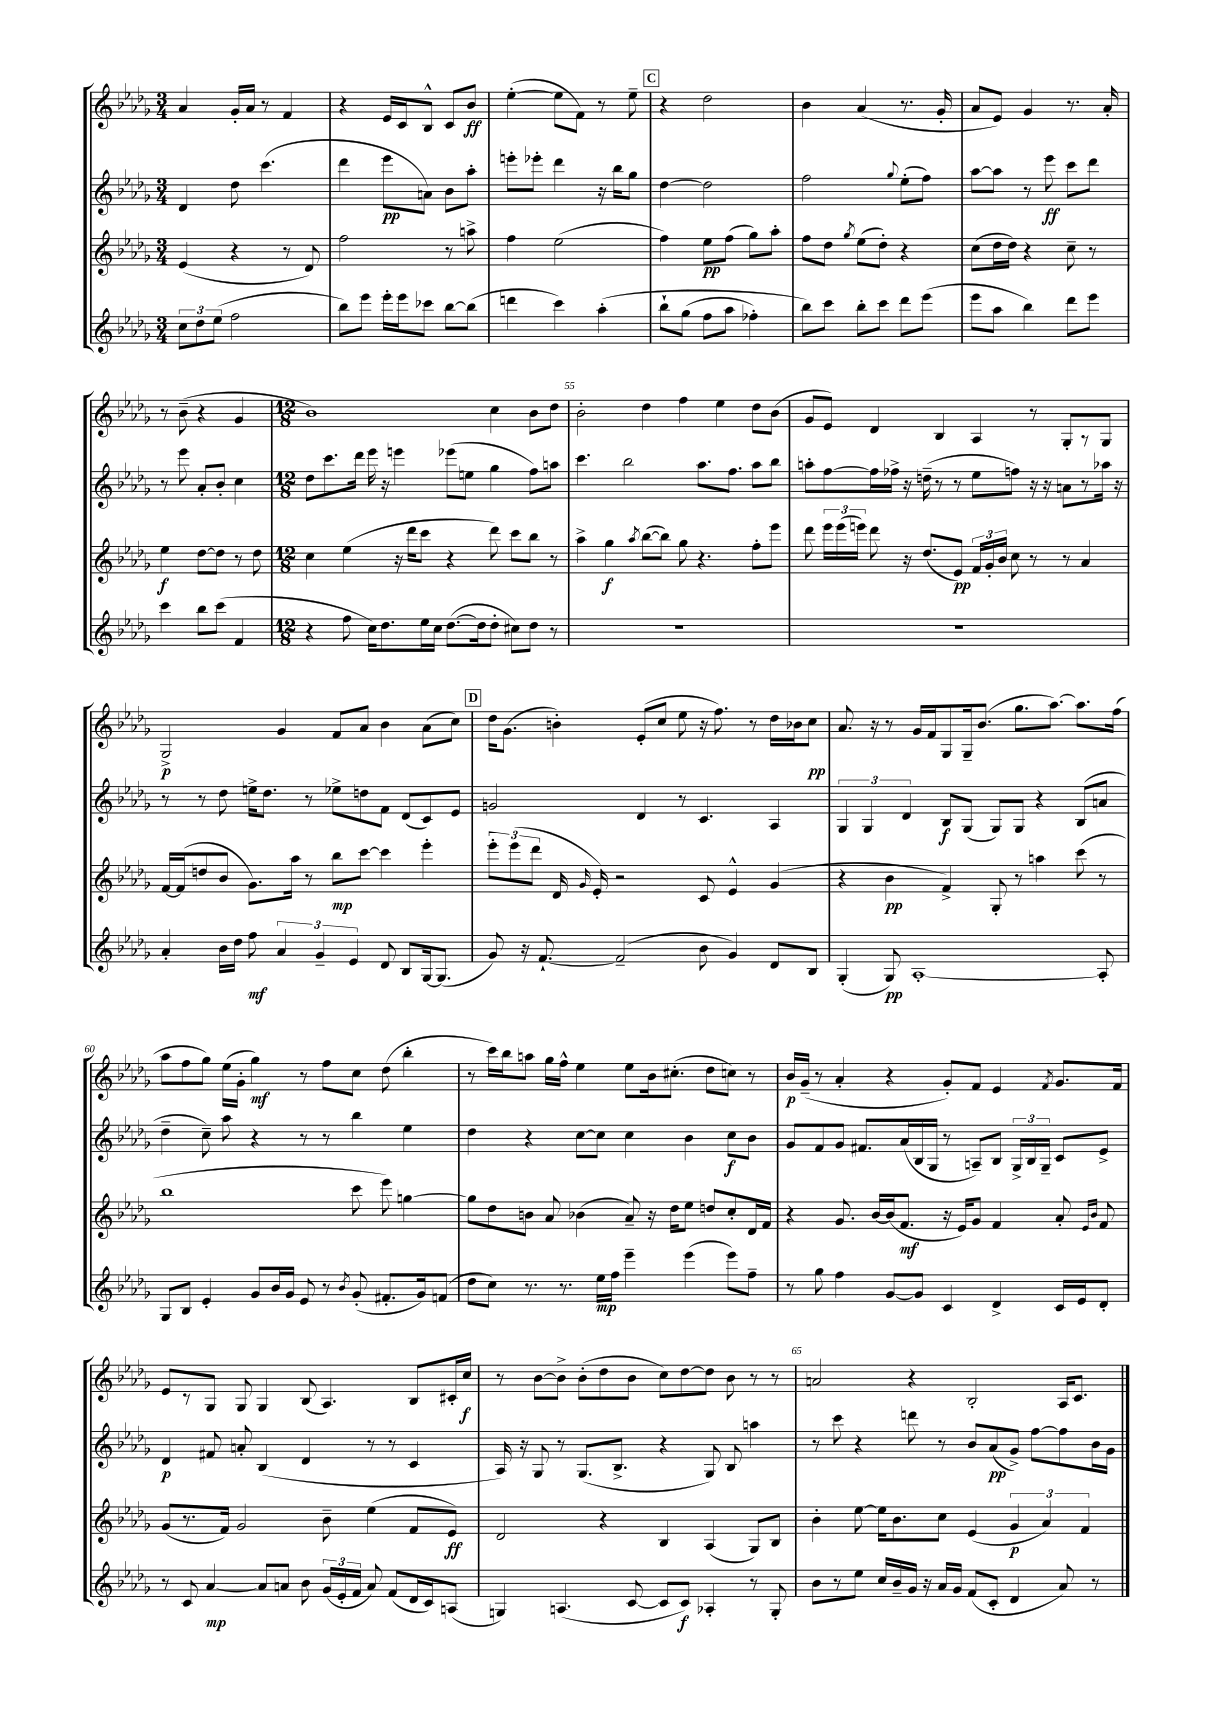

**kern	**kern	**kern	**kern
*staff4	*staff3	*staff2	*staff1
*clefG2	*clefG2	*clefG2	*clefG2
*k[b-e-a-d-g-]	*k[b-e-a-d-g-]	*k[b-e-a-d-g-]	*k[b-e-a-d-g-]
*M3/4	*M3/4	*M3/4	*M3/4
12cc\L	(4e-/	4d-/	4a-/
12dd-\	.	.	.
(12ee-\J	.	.	.
2ff\	4r	8dd-\	16g-'/LL
.	.	.	16a-/JJ
.	.	(4.ccc\	8r
.	8r	.	4f/
.	8d-/)	.	.
=	=	=	=
8bb-\L)	2ff\	4ddd-\	4r
8eee-\J	.	.	.
16eee-'\LL	.	8eee-\L	16e-/LL
16eee-\J	.	.	16c/J
8ccc-\J	.	8a\J)	8B-^^/J
[8bb-\L	8r	8b-\L	8c/L
(8bb-\]J	8aa^\	8aa-'\J	8b-/J
=	=	=	=
4ddd\	4ff\	8eee'\L	([4ee-'\
.	.	8eee-'\J	.
4ccc\)	(2ee-\	4ddd-\	8ee-\]L
.	.	.	8f\J)
&(4aa-'\	.	16r	8r
.	.	16bb-\LK	.
.	.	8gg-\J	8ee-~\
=	=	=	=
8bb-`\L	4ff\)	[4dd-\	4r
(8gg-\J	.	.	.
8ff\L	8ee-\L	2dd-\]	2dd-\
8aa-\J	(8ff\J	.	.
4ff-'\)	8gg-\L)	.	.
.	8aa-'\J	.	.
=	=	=	=
8bb-\L&)	8ff\L	2ff\	4b-\
8ccc\J	8dd-\J	.	.
.	8qgg-/	.	.
8bb-'\L	(8ee-\L	.	(4a-/
8ccc\J	8dd-'\J)	.	.
.	.	8qqgg-/	.
8ddd-\L	4r	(8ee-'\L	8.r
(8eee-\J	.	8ff\J)	.
.	.	.	16g-'/
=	=	=	=
8eee-\L	(8cc\L	[8aa-\L	8a-/L
8aa-\J	16dd-\L	8aa-\]J	8e-/J)
.	16dd-\JJ)	.	.
4bb-\)	4r	8r	4g-/
.	.	8eee-\	.
8ddd-\L	8cc~\	8ccc\L	8.r
8eee-\J	8r	8ddd-\J	.
.	.	.	16a-'/
=	=	=	=
4ccc\	4ee-\	8r	8r
.	.	8eee-\	(8b-~\
8bb-\L	[8dd-\L	8a-'/L	4r
(8ccc\J	8dd-\]J	8b-'/J	.
4f/	8r	4cc\	4g-/
.	8dd-\	.	.
=	=	=	=
*M12/8	*M12/8	*M12/8	*M12/8
4r	4cc\	8dd-\L	1b-)
.	.	8.ccc\	.
8ff\	(4ee-\	.	.
.	.	16ddd-\Jk	.
16cc\LK)	.	16eee-\	.
8.dd-\	.	16r	.
.	16r	4eee\	.
.	16ddd-\LK	.	.
16ee-\L	8ccc\J	.	.
16cc\JJ	.	.	.
([8.dd-\L	4r	(8eee-\L	.
.	.	8ee\J	.
16dd-\]k	.	.	.
8dd-'\J	8ddd-\)	4gg-\	4cc\
8cc#\L)	8ccc\L	.	.
8dd-\J	8bb-\J	8ff\L)	8b-\L
8r	8r	8aa\J	8dd-\J
=	=	=	=
1.r	4aa-^\	4.ccc\	2b-'\
.	4gg-\	.	.
.	.	2bb-\	.
.	8qaa-/	.	.
.	([8bb-\L	.	4dd-\
.	8bb-\]J)	.	.
.	8gg-\	.	4ff\
.	4.r	8.aa-\L	.
.	.	.	4ee-\
.	.	8.ff\J	.
.	8ff'\L	8aa-\L	8dd-\L
.	8eee-\J	8bb-\J	(8b-\J
=	=	=	=
1.r	8ddd-\	8aa'\L	8g-/L
.	24eee-\LL	[8ff\	8e-/J)
.	(24eee-\	.	.
.	24eee\JJ)	.	.
.	8ddd-\	16ff\]L	4d-/
.	.	16ff-^\JJ	.
.	16r	16r	.
.	(8.dd-/L	(16dd~\	.
.	.	8r	4B-/
.	8e-/J)	8r	.
.	24f/LL	8ee-\L	4A-/
.	24g-'/	.	.
.	24b-/JJ	.	.
.	8cc\	8ff\J)	.
.	8r	16r	8r
.	.	16r	.
.	8r	8a\L	8G-'/L
.	4a-/	8r	8r
.	.	16aa-\Jk	8G-/J
.	.	16r	.
=	=	=	=
4a-'/	[16f/LL	8r	2G-^/
.	(16f/]J	.	.
.	8dd/	8r	.
16b-\LL	8b-/J	8dd-\	.
16dd-\JJ	.	.	.
8ff\	8.g-\L)	16ee^\LK	.
.	.	8.dd-\J	.
6a-/	.	.	4g-/
.	16aa-\Jk	.	.
.	8r	8r	.
6g-~/	.	.	.
.	8bb-\L	8ee-^\L	8f/L
6e-/	.	.	.
.	[8ccc\J	8dd\	8a-/J
8d-/	4ccc\]	8f\J	4b-\
8B-/L	.	(8d-/L	.
[16G-/k	4eee-'\	8c/)	(8a-\L
(8.G-/]J	.	.	.
.	.	8e-/J	8cc\J)
=	=	=	=
8g-/)	12eee-'\L	2g/	16dd-\LK
.	.	.	(8.g-\J
.	(12eee-\	.	.
16r	.	.	.
.	12ddd-\J	.	.
[8.f`/	.	.	.
.	16d-/	.	4b'\)
.	16qqg-/	.	.
.	16e-'/)	.	.
(2f~/]	2r	.	.
.	.	4d-/	(8e-'/L
.	.	.	8cc/J
.	.	8r	8ee-\
8b-\	8c/	4.c/	16r
.	.	.	8.ff\)
4g-/)	4e-^^/	.	.
.	.	.	8r
8d-/L	(4g-/	4A-/	16dd-\LL
.	.	.	16b-\J
8B-/J	.	.	8cc\J
=	=	=	=
(4G-'/	4r	6G-/	8.a-/
.	.	6G-/	.
.	.	.	16r
8G-/)	4b-\	.	8r
.	.	6d-/	.
[1A-'	.	.	16g-/LL
.	.	.	16f/J
.	4f^/)	8B-/L	8G-/
.	.	(8G-/J	16G-~/k
.	.	.	(8.b-/J
.	8G-'/	8G-/L)	.
.	8r	8G-/J	8.gg-\L
.	4aa\	4r	.
.	.	.	[8.aa-\J)
.	(8ccc\	(8B-/L	8.aa-\]L
8A-'/]	8r	8a/J	.
.	.	.	(16ff\Jk
=	=	=	=
8G-/L	1bb-	4dd-~\	8aa-\L
8B-/J	.	.	8ff\
4e-'/	.	8cc~\)	8gg-\J)
.	.	8aa-\	(16ee-\LL
.	.	.	16g-'\JJ
8g-/L	.	4r	4gg-\)
16b-/L	.	.	.
16g-/JJ	.	.	.
8e-/	.	8r	8r
8r	.	8r	8ff\L
8qb-/	.	.	.
(8g-'/	8ccc\	4bb-\	8cc\J
8.f#'/L	8eee-\)	.	(8dd-\
.	[4gg\	4ee-\	4bb-'\
16g-/k)	.	.	.
(8f/J	.	.	.
=	=	=	=
8dd-\L	8gg\]L	4dd-\	8r
8cc\J)	8dd-\	.	16ccc\LL)
.	.	.	16bb-\J
8.r	8b\J	4r	8aa\J
.	8a-/	.	16gg-\LL
8.r	.	.	16ff^^\JJ
.	(4b-\	[8cc\L	4ee-\
16ee-\LL	.	8cc\]J	.
16ff\JJ	.	.	.
4eee-~\	8a-~/)	4cc\	8ee-\L
.	16r	.	16b-\k
.	16dd-\LK	.	(8.cc#'\J
(4eee-\	8ee-\J	4b-\	.
.	8dd/L	.	8dd-\L
8eee-\L)	8cc'/	8cc\L	8cc\J)
8ff~\J	16d-/L	8b-\J	8r
.	16f/JJ	.	.
=	=	=	=
8r	4r	8g-/L	16b-/LL
.	.	.	(16g-~/JJ
8gg-\	.	8f/	8r
4ff\	8.g-/	8g-/J	4a-'/
.	.	8.f#/L	.
.	[16b-/LL	.	.
[8g-/L	(16b-/]J	.	4r
.	8.f/J	(16a-/L	.
8g-/]J	.	16B-/	.
.	.	16G-/JJ	.
4c/	16r	8r	8g-'/L)
.	16e-/LK)	.	.
.	8g-/J	8A~/L)	8f/J
4d-^/	4f/	8B-/J	4e-/
.	.	24G-^/LL	.
.	.	24B-/	.
.	.	24G-~/JJ	.
.	.	.	8qf/
16c/LL	8a-'/	8c/L	8.g-/L
16e-/J	.	.	.
.	16qqe-/LL	.	.
.	16qqb-/JJ	.	.
8d-'/J	8f/	8e-^/J	.
.	.	.	16f/Jk
=	=	=	=
8r	(8g-/L	4d-/	8e-/L
8c/	8.r	.	8r
[4a-/	.	8f#/	8G-/J
.	16f/Jk)	.	.
.	2g-/	8a'/	8G-/
8a-/]L	.	(4B-/	4G-/
8a/J	.	.	.
8b-\	.	4d-/	(8B-/
(24g-/LL	8b-~\	.	4.A-/)
24e-'/	.	.	.
24f/JJ	.	.	.
8a/)	(4ee-\	8r	.
(8f/L	.	8r	.
16d-/L	8f/L	4c/	8B-/L
16c/J)	.	.	.
(8A/J	8e-/J)	.	16c#'/L
.	.	.	16cc/JJ
=	=	=	=
4G/)	2d-/	16A-/)	8r
.	.	16r	.
.	.	8G-/	[8b-\L
(4.A/	.	8r	8b-^\]J
.	.	(8.G-/L	(8b-'\L
.	4r	.	8dd-\
.	.	8.B-^/J	.
[8c/	.	.	8b-\J
8c/]L	4B-/	4r	8cc\L)
8c/J)	.	.	[8dd-\
4A-'/	(4A-/	8G-/)	8dd-\]J
.	.	8B-/	8b-\
8r	8G-/L)	4aa\	8r
8G'/	8B-/J	.	8r
=	=	=	=
8b-\L	4b-'\	8r	2a/
8r	.	8ccc\	.
8ee-\J	[8ee-\	4r	.
16cc/LL	16ee-\]LK	.	.
16b-~/	8.b-\	.	.
16g-/JJ	.	8ddd\	4r
16r	.	.	.
16a-/LL	8cc\J	8r	.
16g-/JJ	.	.	.
(8f/L	(4e-/	8b-/L	2B-'/
8c'/J	.	(8a-/	.
4d-/	6g-/	8g-^/J)	.
.	.	[8ff\L	.
.	6a-/)	.	.
8a-/)	.	8ff\]	16A-/LK
.	.	.	8.c/J
.	6f/	.	.
8r	.	16b-\L	.
.	.	16g-\JJ	.
==	==	==	==
*-	*-	*-	*-
